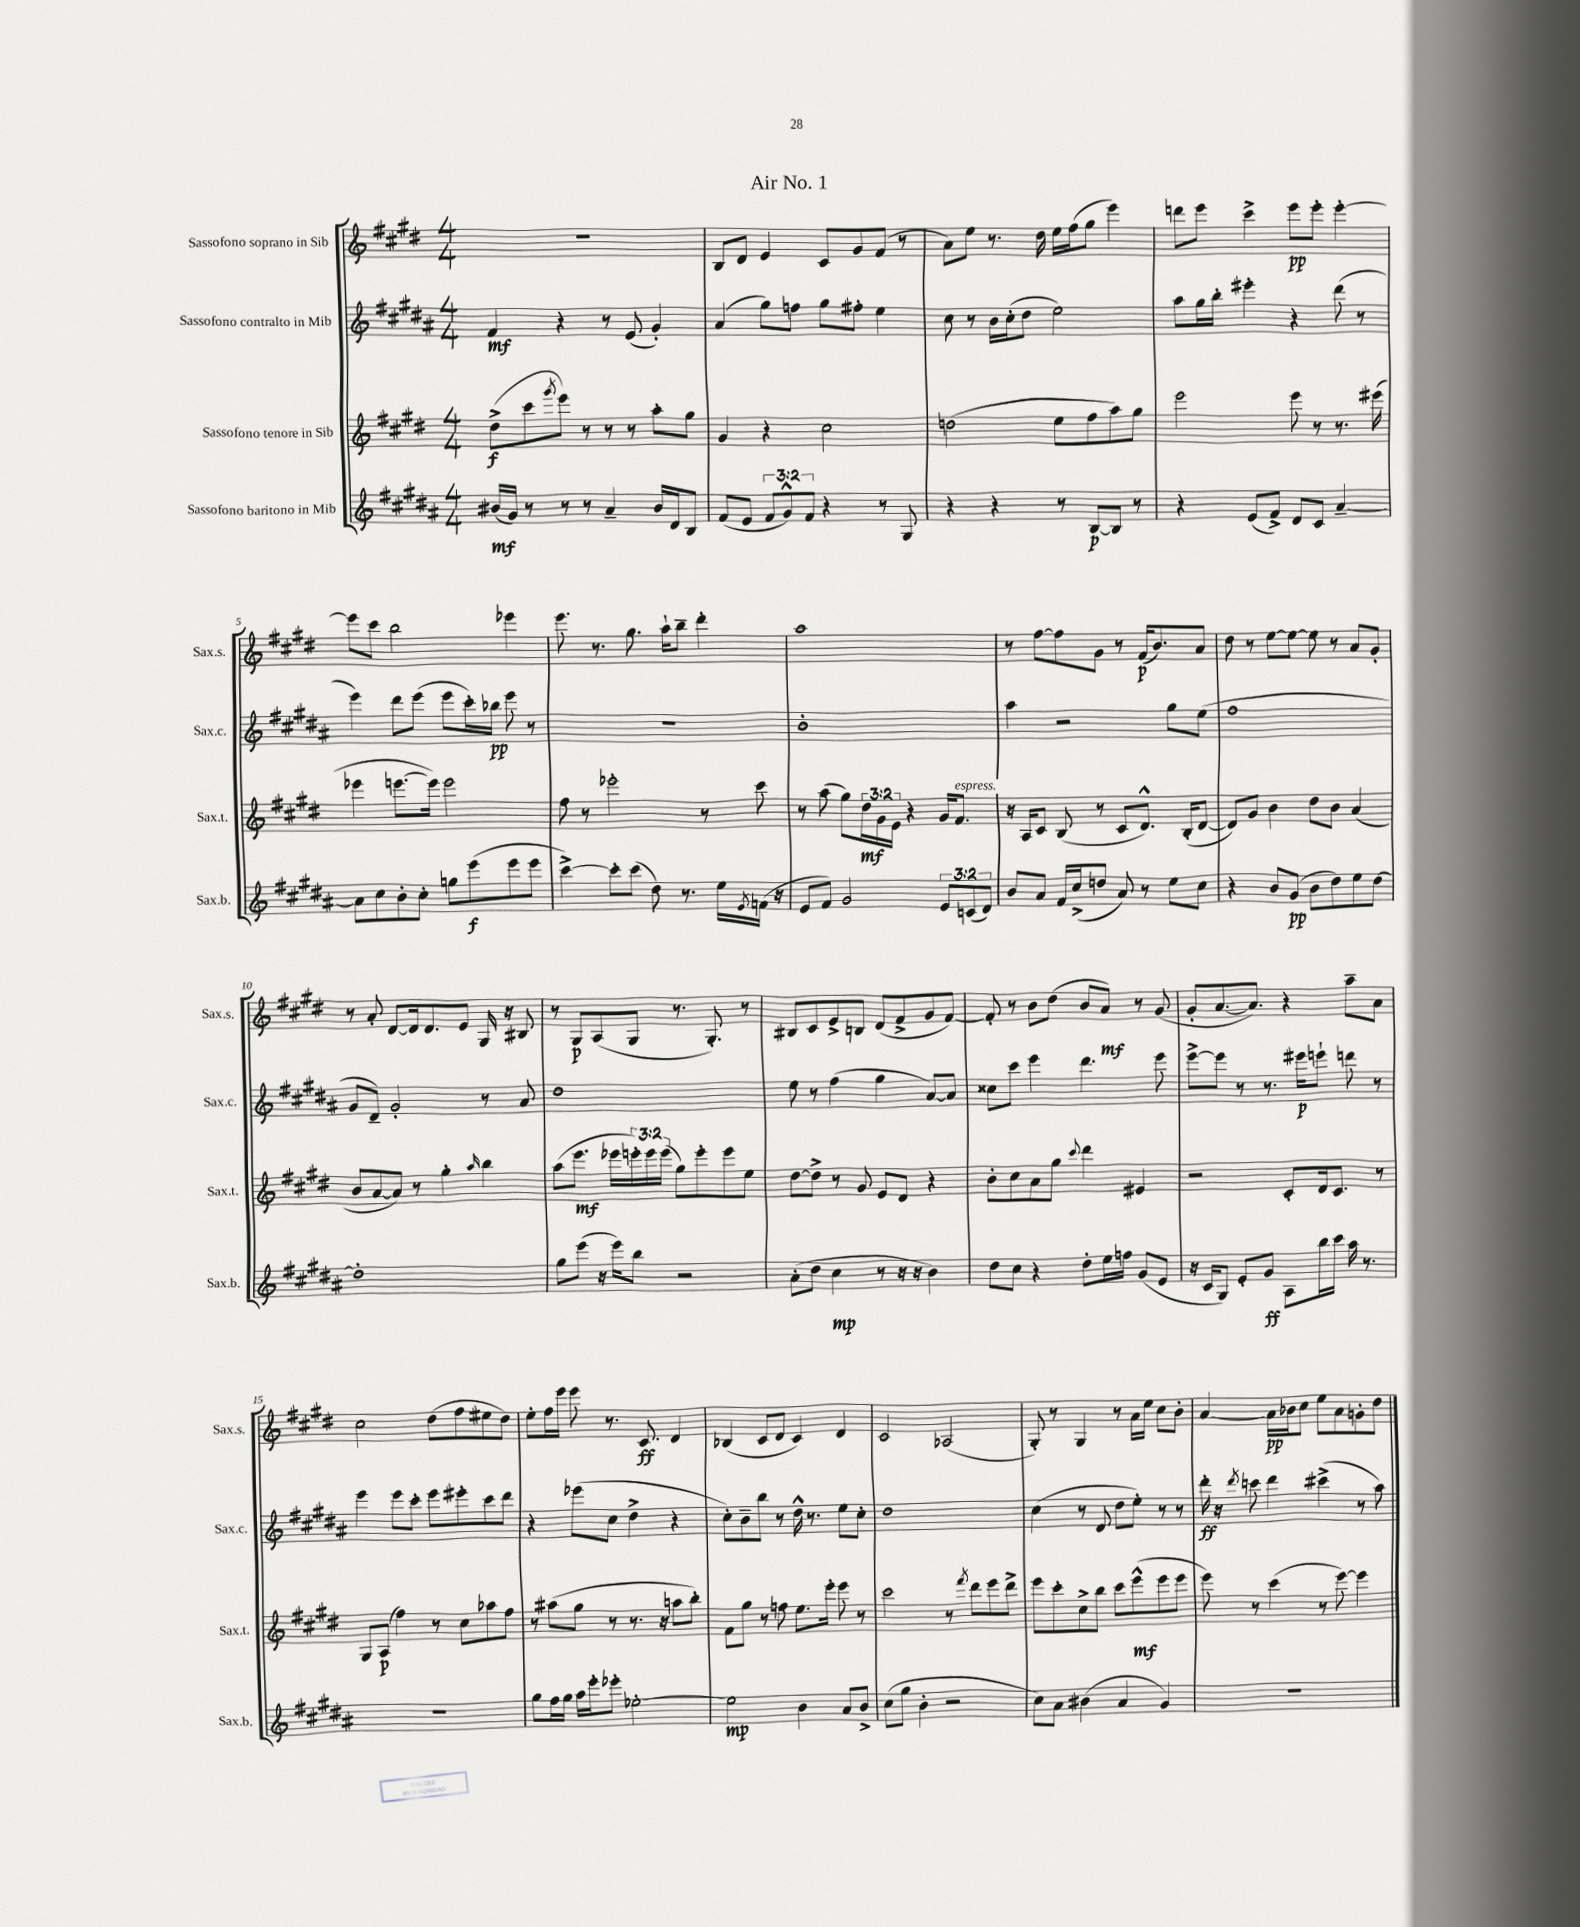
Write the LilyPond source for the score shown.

\header { title = "Air No. 1" }
<<
\new StaffGroup <<
\new Staff = "s0" \with { instrumentName = "Sassofono soprano in Sib" shortInstrumentName = "Sax.s." } {
    \clef treble \key e \major \numericTimeSignature \time 4/4
    R1 |
    b8 dis'8 e'4 cis'8 gis'8 fis'8( r8 |
    a'8) e''8 r8. dis''16 e''16 fis''16( gis''8 e'''4) |
    d'''8 e'''8 cis'''4-> e'''8\pp e'''8-. e'''4~-. |
    e'''8 cis'''8 b''2 ees'''4 |
    e'''8. r8. gis''8. a''16-! b''8-- dis'''4-. |
    a''1 |
    r8 fis''8~ fis''8 gis'8 r8 fis'16\p( b'8.) a'8 |
    dis''8 r8 e''8~ e''8~ e''8 r8 a'8 gis'8-. |
    r8 a'8-. dis'8~ dis'16 dis'8. e'8 gis16 r16 bis8 |
    r8 gis8\p a8( gis8 r8. gis8.-.) r8 |
    bis8 cis'8 e'8-> b8 dis'8( fis'8-> gis'8 fis'8~) |
    fis'8-. r8 b'8 dis''8( b'8 a'8\mf) r8 gis'8( |
    gis'8-. a'8.~ a'8.) r4 a''8-- a'8 |
    cis''2 dis''8( fis''8 eis''8 dis''8) |
    e''8-. fis''16 e'''16 e'''8 r8. cis'8.\ff dis'4 |
    bes4( cis'8 dis'8 cis'4) dis'4 |
    cis'2 aes2( |
    gis8-.) r8 gis4 r8 a'16 e''16 cis''8 b'8-. |
    a'4~ a'16\pp bes'16 cis''8 e''8 a'8 g'8-. dis''8 \bar "|." |
}
\new Staff = "s1" \with { instrumentName = "Sassofono contralto in Mib" shortInstrumentName = "Sax.c." } {
    \clef treble \key b \major \numericTimeSignature \time 4/4
    fis'4\mf r4 r8 e'8( gis'4-.) |
    ais'4( gis''8) f''8 gis''8 fis''8-. e''4 |
    cis''8 r8 b'16 cis''16-.( dis''8 e''2) |
    ais''8 gis''16 b''16-. eis'''4-. r4 dis'''8( r8 |
    e'''4) dis'''8 e'''8( e'''8 cis'''16-.) bes''16\pp e'''8 r8 |
    r1 |
    b'1-. |
    ais''4 r2 gis''8 e''8( |
    fis''1 |
    gis'8 dis'8--) gis'2-. r8 ais'8 |
    dis''1 |
    e''8 r8 fis''4( gis''4 ais'8~) ais'8 |
    cisis''8 cis'''8 e'''4 dis'''4. e'''8 |
    e'''8~-> e'''8 r8 r8. eis'''16\p e'''8-! d'''8 r8 |
    e'''4 e'''8 cis'''8-. e'''8 eis'''8-. cis'''8 dis'''8 |
    r4 ees'''8( cis''8 dis''4-> r4 |
    cis''8-.) b'8-- b''8 r8 dis''16-^ r8. e''8 cis''8-. |
    dis''1 |
    cis''4( r8 dis'8 dis''8 e''8-.) r8 r8 |
    dis'''16-.\ff r16 \acciaccatura { dis'''8 } c'''8 dis'''4 cis'''4->( r8 ais''8) \bar "|." |
}
\new Staff = "s2" \with { instrumentName = "Sassofono tenore in Sib" shortInstrumentName = "Sax.t." } {
    \clef treble \key e \major \numericTimeSignature \time 4/4 \override Staff.TupletNumber.text = #tuplet-number::calc-fraction-text
    dis''8->\f( cis'''8 \acciaccatura { gis'''8 } e'''8) r8 r8 r8 a''8-. gis''8 |
    gis'4 r4 cis''2 |
    d''2( e''8 fis''8 a''8) gis''8 |
    e'''2 e'''8 r8 r8. eis'''16( |
    ees'''4 e'''8.~ e'''16) e'''2 |
    fis''8 r8 ees'''2-. r8 cis'''8 |
    r8 a''8( gis''8) \tuplet 3/2 { dis''16\mf gis'16 e'16 } r4 gis'16 fis'8.^\markup { \italic "espress." } |
    r16 a16 cis'8 b8( r8 cis'8 dis'8.-^) b16-.( dis'8~ |
    dis'8) gis'8 b'4 dis''8 b'8 a'4( |
    b'8 a'8~ a'8) r8 gis''4-. \grace { a''16 } b''4 |
    a''8( e'''8.\mf ees'''16 \tuplet 3/2 { e'''16-.) e'''16 e'''16( } gis''8) e'''8-. e'''8 e''8 |
    dis''8~ dis''8-> r8 gis'8 e'8 dis'8 r4 |
    b'8-. cis''8 a'8 gis''8 \appoggiatura { cis'''8 } dis'''4 eis'4 |
    r2 cis'8-. dis'16 cis'8. r8 |
    gis8 a8\p( fis''4) r8 cis''8 aes''8 fis''8 |
    r8 ais''8( gis''8 r8 r8. r16 a''8 b''8-.) |
    fis'8 gis''8 r8 f''8 e''8. e'''16-. e'''8 r8 |
    cis'''2 r8 \acciaccatura { fis'''8 } dis'''8 e'''8 dis'''8-> |
    e'''8 cis'''8-. cis''8-> b''8 cis'''8 e'''8-^\mf( e'''8 e'''8 |
    e'''8) r8 cis'''4( r8 e'''8~) e'''4 \bar "|." |
}
\new Staff = "s3" \with { instrumentName = "Sassofono baritono in Mib" shortInstrumentName = "Sax.b." } {
    \clef treble \key b \major \numericTimeSignature \time 4/4 \override Staff.TupletNumber.text = #tuplet-number::calc-fraction-text
    bis'16\mf( gis'16) r8 r8 r8 ais'4-- bis'16 dis'16 b8 |
    fis'8( e'8 \tuplet 3/2 { fis'8 gis'8-^) fis'8 } r4 r8 gis8 |
    r4 r4 r8 b8~\p b8 r8 |
    r4 e'8( fis'8->) dis'8 cis'8 ais'4~-- |
    ais'8 cis''8 b'8-. cis''8-. g''8 e'''8\f( e'''8 e'''8 |
    cis'''4~->) cis'''8-. cis'''8( dis''8) r8. e''16 \acciaccatura { e'8 } f'16( r16 |
    e'8 fis'8) gis'2 \tuplet 3/2 { e'8 c'8( dis'8) } |
    b'8 ais'8 fis'16 cis''16->( d''8 ais'8) r8 e''8 cis''8 |
    r4 b'8 gis'8\pp( b'8 dis''8) e''8 dis''8~ |
    dis''1-. |
    gis''8 e'''8( r16 e'''16) b''8 r2 |
    ais'8-.( dis''8 cis''4\mp r8 r16 r16 b'4) |
    dis''8 cis''8 r4 dis''8-. e''16 f''16 gis'8( e'8 |
    r16 cis'16 gis8) e'8-. gis'8\ff ais8 b''16 cis'''16 ais''16 r8. |
    r1 |
    gis''8 fis''16 gis''16 ais''16 e'''16-. ees'''8-. ees''2~-. |
    ees''2\mp b'4 ais'8 b'8-> |
    cis''8( gis''8 b'4-. r2 |
    cis''8) ais'8 bis'4( ais'4 gis'4) |
    R1 \bar "|." |
}
>>
>>
